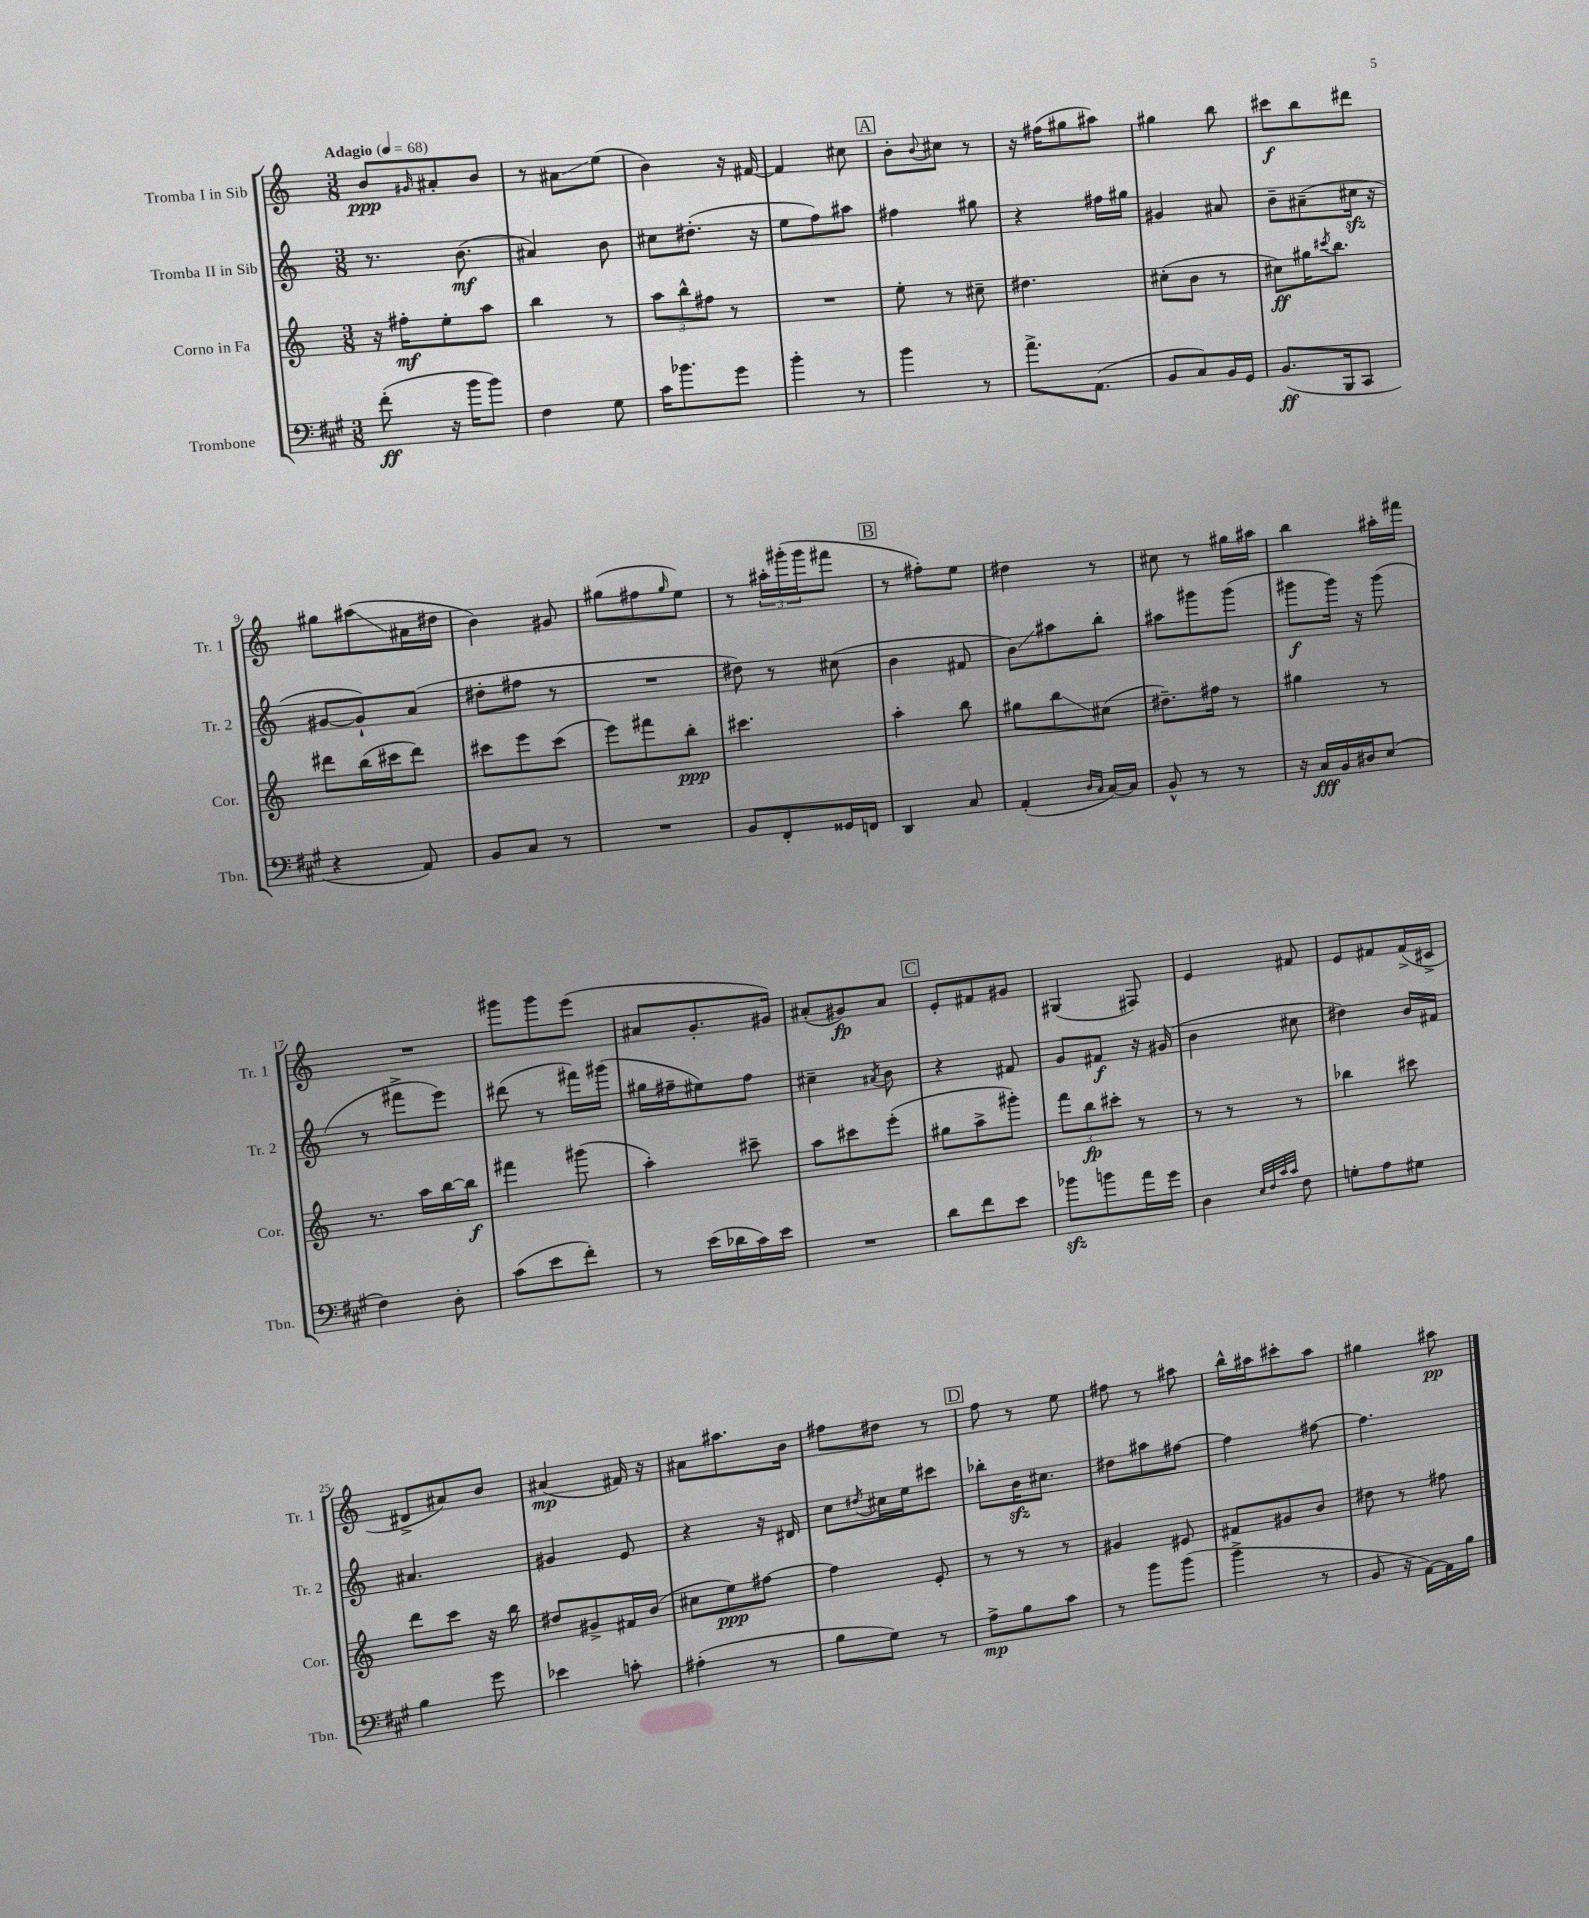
<<
\new StaffGroup <<
\new Staff = "s0" \with { instrumentName = "Tromba I in Sib" shortInstrumentName = "Tr. 1" } {
    \clef treble \key c \major \numericTimeSignature \time 3/8 \tempo "Adagio" 4 = 68
    b'8\ppp \grace { gis'16 } ais'8-. b'8 |
    r8 ais'8\glissando e''8( |
    b'4) r16 fis'16~ |
    fis'4 cis''8 |
    \mark \markup { \box "A" } b'8-. \appoggiatura { b'8 } cis''8 r8 |
    r16 fis''16( gis''8 ais''8) |
    gis''4 b''8 |
    cis'''8\f b''8 dis'''8 |
    gis''8 ais''8\glissando( ais'16 dis''16 |
    b'4) gis'8 |
    gis''8( fis''8 \grace { gis''16 } e''8) |
    r8 \tuplet 3/2 { ais''16-. gis'''16-.( gis'''16 } fis'''8 |
    \mark \markup { \box "B" } r8 fis''8-.) e''8 |
    dis''4 r8 |
    cis''8 r8 gis''16 ais''16 |
    b''4 ais''16-. fis'''16 |
    R4. |
    gis'''8 gis'''8 e'''8( |
    ais'8 g'8.-. gis'16) |
    ais'8-.( gis'8\fp) ais'8 |
    \mark \markup { \box "C" } e'8-. fis'8 gis'8 |
    gis4( fis8) |
    e'4 fis'8 |
    e'8 fis'8 fis'16->( cis'16-> |
    dis'8-> ais'8) b'8 |
    ais'4\mp( fis'16) r16 |
    ais'8 ais''8. b'16 |
    fis''8 dis''8 r8 |
    \mark \markup { \box "D" } f''8 r8 e''8 |
    fis''8 r8 ais''8 |
    b''16-^ ais''16 cis'''8-. ais''8 |
    gis''4 ais''8\pp \bar "|." |
}
\new Staff = "s1" \with { instrumentName = "Tromba II in Sib" shortInstrumentName = "Tr. 2" } {
    \clef treble \key c \major \numericTimeSignature \time 3/8
    r8. b'8.\mf( |
    ais'4) b'8 |
    cis''8 dis''8.-.( r16 |
    e''8 f''8) ais''8 |
    \mark \markup { \box "A" } fis''4 gis''8 |
    r4 fis''16 gis''16 |
    gis'4 ais'8 |
    b'8-- ais'8--( cis''16\sfz r16 |
    gis'8~ gis'8-!) a'8( |
    dis''8-. fis''8 r8 |
    R4. |
    dis''8) r8 cis''8( |
    \mark \markup { \box "B" } b'4 fis'8 |
    b'8\glissando) ais''8 b''8-. |
    ais''8 gis'''8 gis'''8( |
    gis'''8\f gis'''16) r16 gis'''8( |
    r8 fis'''8-> e'''8) |
    dis'''8( r8 fis'''16) gis'''16( |
    gis''16 fis''16-- eis''8) fis''8 |
    cis''4-- \acciaccatura { ais'8 } b'8 |
    \mark \markup { \box "C" } r4 fis'8 |
    g'8 fis'8\f r16 gis'16( |
    b'4 cis''8 |
    dis''4) b'16 fis'16 |
    ais'4. |
    gis'4 e'8 |
    r4 r16 dis'16 |
    c''8 \acciaccatura { dis''8 } cis''16 e''16 cis'''8 |
    \mark \markup { \box "D" } bes''8-. b'16\sfz cis''8. |
    dis''8 ais''8 fis''8~ |
    fis''4 fis''8~ |
    fis''4. \bar "|." |
}
\new Staff = "s2" \with { instrumentName = "Corno in Fa" shortInstrumentName = "Cor." } {
    \clef treble \key c \major \numericTimeSignature \time 3/8
    r16 fis''16-.\mf e''8-. a''8 |
    b''4 r8 |
    \tuplet 3/2 { a''8 b''8-^ fis''8 } r8 |
    R4. |
    \mark \markup { \box "A" } e''8-. r8 cis''8-- |
    dis''4. |
    cis''8-.( b'8 r8 |
    cis''8\ff) gis''16 \acciaccatura { cis'''8 } b''8. |
    dis'''8 b''16( cis'''16 dis'''8) |
    cis'''8 e'''8 cis'''8( |
    e'''8) fis'''8 b''8-.\ppp |
    cis'''4. |
    \mark \markup { \box "B" } a''4-. b''8 |
    gis''8 b''8\glissando cis''8( |
    dis''8.--) fis''16 r8 |
    gis''4 r8 |
    r8. a''16 b''16~ b''16\f |
    fis'''4 gis'''8( |
    a''4-.) cis'''8-- |
    a''8 cis'''8 e'''8-.( |
    \mark \markup { \box "C" } gis''8 a''8-> gis'''8-.) |
    \tuplet 3/2 { f'''8 b''8\fp cis'''8-. } r8 |
    r8 r8 r8 |
    bes''4 cis'''8 |
    d'''8 c'''8 r16 b''16 |
    dis''8 gis'8-> fis'16 b'16( |
    cis''8 e''8\ppp) fis''8~ |
    fis''4 e'8-. |
    \mark \markup { \box "D" } r8 r8 r8 |
    gis'4 eis'8 |
    fis'8 gis'8 b'8 |
    dis''8 r8 fis''8 \bar "|." |
}
\new Staff = "s3" \with { instrumentName = "Trombone" shortInstrumentName = "Tbn." } {
    \clef bass \key a \major \numericTimeSignature \time 3/8
    fis'8-.\ff( r16 b'16 b'8) |
    fis4 gis8 |
    cis'16 bes'8. gis'8 |
    b'4-. r8 |
    \mark \markup { \box "A" } b'4 r8 |
    a'8.-> a,8.( |
    b,8 cis8) b,16 gis,16 |
    b,8.\ff( b,,16 cis,8 |
    r4 a,8) |
    b,8 cis8 r8 |
    R4. |
    b,8 fis,8-. gisis,16 f,16 |
    \mark \markup { \box "B" } d,4 cis8 |
    a,4-.( \grace { d16 cis16 } cis16~) cis16 |
    b,8-^ r8 r8 |
    r16 cis16\fff b,16 dis16 e8( |
    fis4) d8-. |
    cis'8( e'8 fis'8-.) |
    r8 e'16( des'16 cis'16) e'16 |
    R4. |
    \mark \markup { \box "C" } d'8 fis'8 e'8 |
    bes'8\sfz b'8 a'16 gis'16 |
    d4 \grace { e32 fis32 cis'32 cis'32 } fis8 |
    g8-. a8 gis8 |
    b4 gis'8 |
    ees'4 c'8-. |
    ais4-.( r8 |
    b8 gis8) r8 |
    \mark \markup { \box "D" } a8->\mp b8 cis'8 |
    r8 b'8 b'8( |
    b'4-> r8 |
    b,8 r16 a,16~) a,16 b16 \bar "|." |
}
>>
>>
